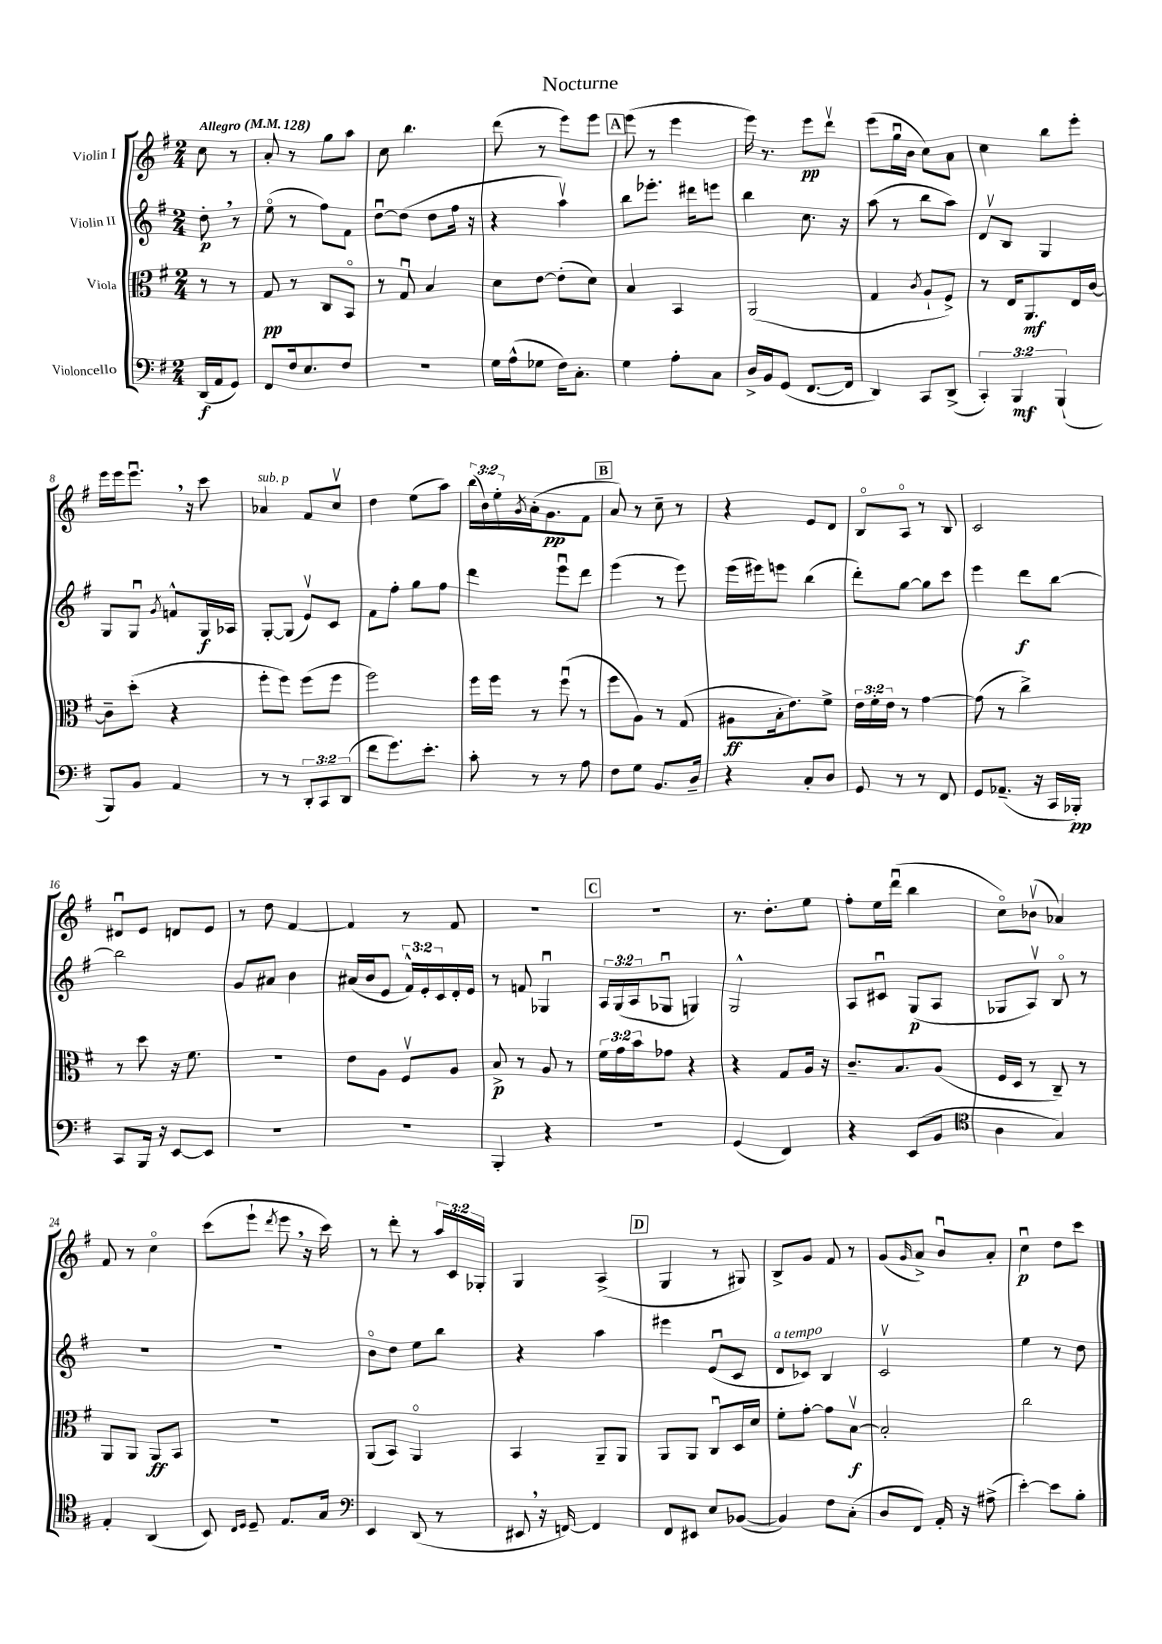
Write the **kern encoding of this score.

**kern	**kern	**kern	**kern
*staff4	*staff3	*staff2	*staff1
*clefF4	*clefC3	*clefG2	*clefG2
*k[f#]	*k[f#]	*k[f#]	*k[f#]
*M2/4	*M2/4	*M2/4	*M2/4
*MM128	*MM128	*MM128	*MM128
(16DD	8r	8dd'	8cc
16AA	.	.	.
8GG)	8r	8r	8r
=	=	=	=
8FF#	8G	(8eeo	8a'
16F#	8r	8r	8r
8.E	.	.	.
.	8C	8ff#)	8gg
8F#	8BBo	8f#	8aa
=	=	=	=
2r	8r	[8ddu	8cc
.	8Gu	(8dd]	4.bb
.	4B	8dd	.
.	.	16ff#	.
.	.	16r	.
=	=	=	=
16G	8d	4r	(8ddd
(16A^^	.	.	.
8G-	[8e	.	8r
16F#)	(8e']	4aav)	8eee)
8.C'	.	.	.
.	8d)	.	8eee
=	=	=	=
4G	4B	8bb	(8eee
.	.	8.eee-'	8r
8A'	4BB	.	4eee
.	.	16ddd#	.
8C	.	8eee	.
=	=	=	=
16D^	(2AA	4bb	16eee)
16BB	.	.	8.r
(8GG	.	.	.
[8.FF#	.	8.cc	8eee
.	.	.	8dddv
16FF#]	.	16r	.
=	=	=	=
4DD)	4G	(8aa	(8eee
.	.	8r	16ggu
.	.	.	16b
.	8qc	.	.
8CC	8A`	8bb	8cc)
(8DD^	8F#^)	8aa)	8a
=	=	=	=
6CC')	8r	8dv	4cc
.	16E	8B	.
6BBB	.	.	.
.	8.AA	.	.
.	.	4G	8bb
(6BBB`	.	.	.
.	16E	.	8eee'
.	[16c	.	.
=	=	=	=
8BBB)	8c~]	8G	16eee
.	.	.	16eee
8BB	(8dd'	8Gu	8.eeeu
.	.	8qg	.
4AA	4r	8f^^	.
.	.	.	16r
.	.	16G	8ccc
.	.	16A-	.
=	=	=	=
8r	8ff#'	[8G'	4a-
8r	8ff#)	(8G]	.
12DD'	(8ff#	8ev)	8f#
12CC	.	.	.
.	8ff#	8c	8ccv
(12DD	.	.	.
=	=	=	=
8f#	2ff#)	8f#	4dd
8.g)	.	8ff#'	.
.	.	8gg	(8ee
8.e'	.	.	.
.	.	8ff#	8aa)
=	=	=	=
8c'	16ff#	4ddd	(24bb
.	.	.	24b)
.	16ff#	.	.
.	.	.	24ee'
.	.	.	8qg
8r	8r	.	(16a'
.	.	.	8.g
8r	(8ff#u	8eeeu	.
8A	8r	8ddd	8f#
=	=	=	=
8F#	8ff#	(4eee	8a)
8G	8A)	.	8r
8.BB	8r	8r	8cc~
.	(8G	8eee)	8r
16D~	.	.	.
=	=	=	=
4r	8A#	(16eee	4r
.	.	16eee#)	.
.	16B'	8eee	.
.	8.e)	.	.
8C'	.	(4bb	8e
8D	8f#^	.	8d
=	=	=	=
8GG	24e	8ddd')	8Bo
.	24f#'	.	.
.	24e	.	.
8r	8r	[8gg	8Ao
8r	[4g	8gg]	8r
8FF#	.	8ccc	8B
=	=	=	=
8GG	(8g]	4eee	2c
(8.AA-~	8r	.	.
.	4cc^)	8ddd	.
16r	.	.	.
16CC	.	[8bb	.
16BBB-')	.	.	.
=	=	=	=
8CC	8r	2bb]	8d#u
16BBB	8dd	.	8e
16r	.	.	.
[8EE	16r	.	8d
.	8.f#	.	.
8EE]	.	.	8e
=	=	=	=
2r	2r	8g	8r
.	.	8a#	8dd
.	.	4b	[4f#
=	=	=	=
2r	8e	(16a#	4f#]
.	.	16b	.
.	8A	8e	.
.	8F#v	24f#^^)	8r
.	.	24e'	.
.	.	24c	.
.	8A	16d'	8f#
.	.	16e	.
=	=	=	=
4BBB'	8B^	8r	2r
.	8r	8f	.
4r	8A	4G-u	.
.	8r	.	.
=	=	=	=
2r	24f#	24A	2r
.	24g	(24G	.
.	24b	24A	.
.	8g-	8G-u	.
.	4r	4G)	.
=	=	=	=
(4GG	4r	2G^^	8.r
.	.	.	8.dd'
4FF#)	8G	.	.
.	16A	.	8ee
.	16r	.	.
=	=	=	=
4r	8.c~	8A	8ff#'
.	.	8c#u	16ee
.	8.B	.	(16dddu
(8EE	.	(8G	4bb
8BB	(8A	8A	.
=	=	=	=
*clefC4	*	*	*
4A	16F#	8G-	8cco)
.	16D	.	.
.	8r	8Av)	(8b-v
4G)	8C~)	8Bo	4a-)
.	8r	8r	.
=	=	=	=
4E'	8AA	2r	8f#
.	8AA	.	8r
(4AA	8AA	.	4cco
.	8BB	.	.
=	=	=	=
8BB)	2r	2r	(8ccc
16qqC	.	.	.
16qqD	.	.	.
8D~	.	.	8eee`
.	.	.	8qddd
8.E	.	.	8eee
.	.	.	16r
16G	.	.	16ccc)
=	=	=	=
*clefF4	*	*	*
4EE	(8AA	8bo	8r
.	8BB)	8dd	8ddd'
(8DD	4AAo	8ee	8r
8r	.	8bb	24aa
.	.	.	24c
.	.	.	24G-'
=	=	=	=
8EE#	4BB	4r	4G
16r	.	.	.
[16FF)	.	.	.
4FF]	8AA~	4aa	(4A^
.	8AA	.	.
=	=	=	=
8FF#	8AA	4eee#	4G
8EE#	8AA	.	.
8E	8Cu	(8eu	8r
([8BB-	16D	8c	8G#)
.	16d	.	.
=	=	=	=
4BB-])	8f#'	8d	8B^
.	[8g'	8c-)	8g
8F#	8g]	4B	8f#
(8C'	[8Bv	.	8r
=	=	=	=
8D	2B']	2cv	(8g
.	.	.	16qqg
8FF#)	.	.	8a^)
16AA'	.	.	8bu
16r	.	.	.
(8A#^	.	.	8a'
=	=	=	=
[4e')	2cc	4ee	4ccu
8e]	.	8r	8dd
8B'	.	8dd	8ccc
==	==	==	==
*-	*-	*-	*-
